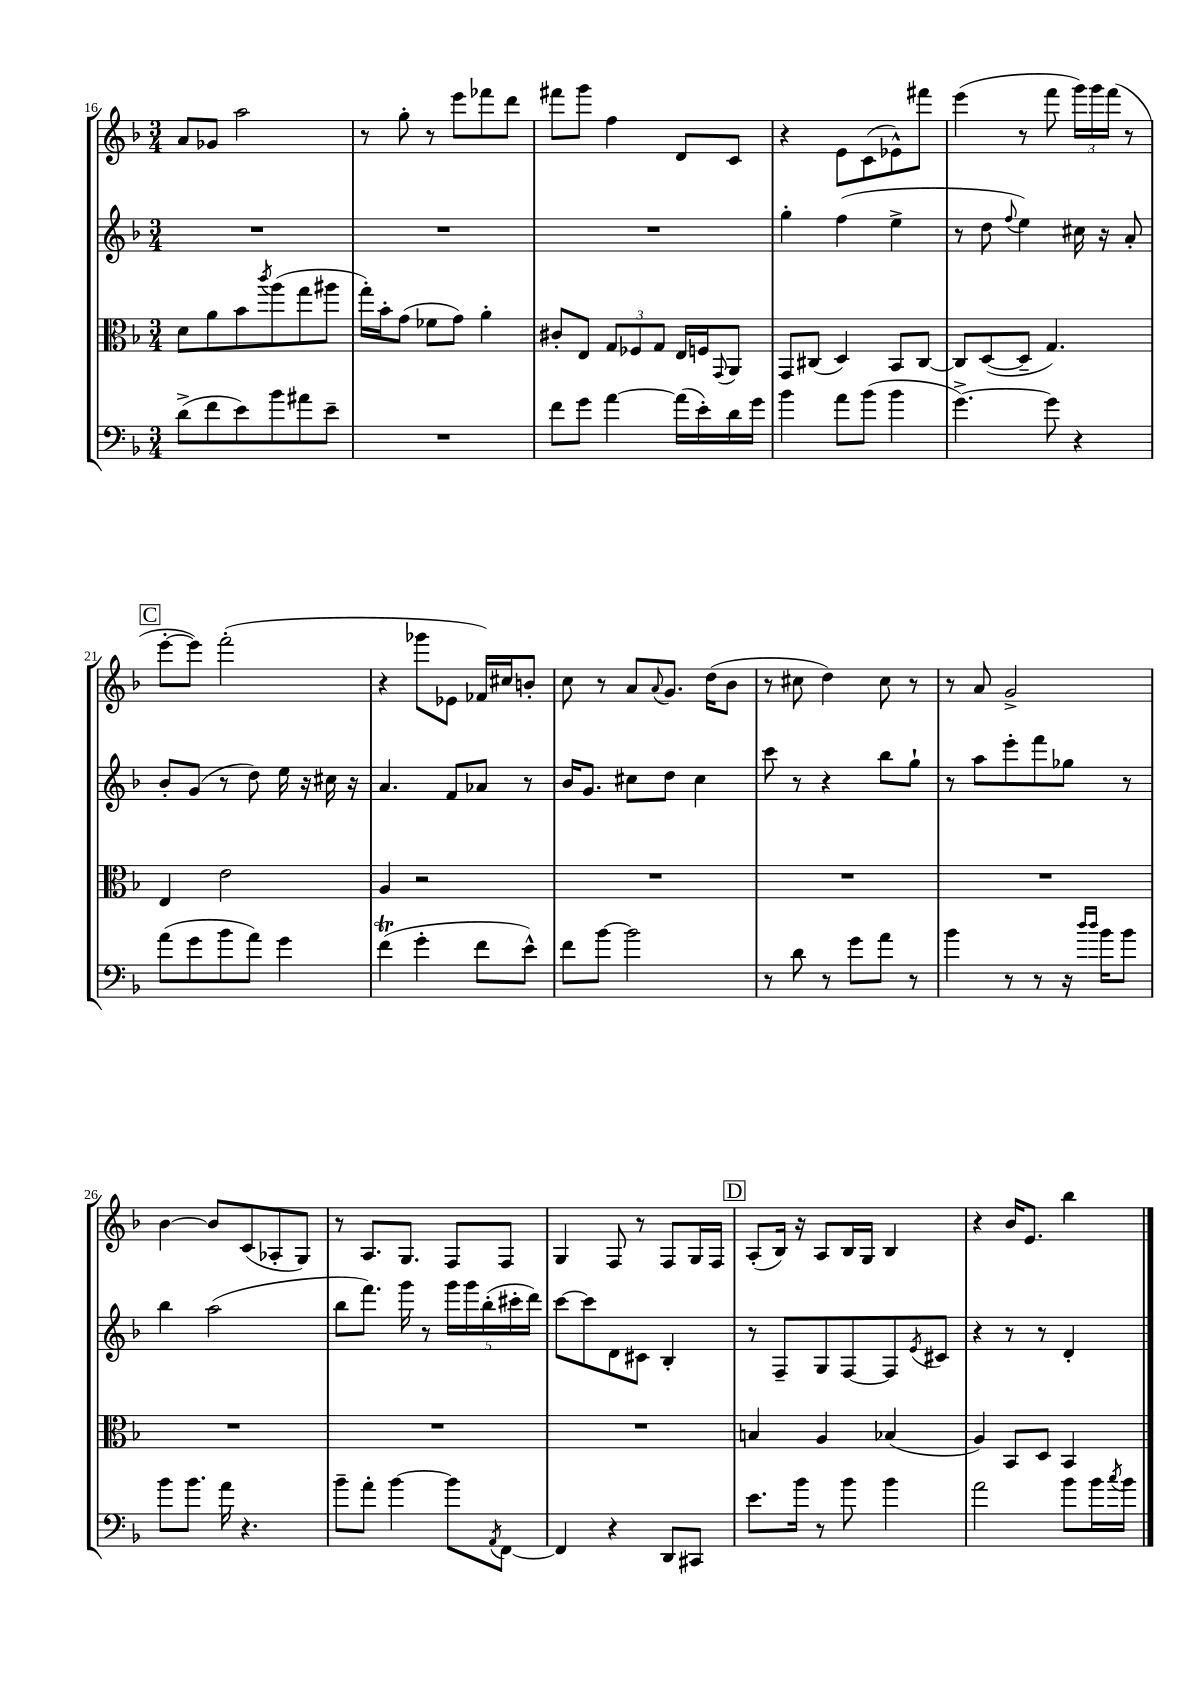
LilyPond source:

<<
\new StaffGroup <<
\new Staff = "s0" {
    \clef treble \key f \major \numericTimeSignature \time 3/4
    a'8 ges'8 a''2 |
    r8 g''8-. r8 e'''8 fes'''8 d'''8 |
    fis'''8 g'''8 f''4 d'8 c'8 |
    r4 e'8 c'8( ees'8-^) fis'''8 |
    e'''4( r8 f'''8 \tuplet 3/2 { g'''16) g'''16 f'''16( } r8 |
    \mark \markup { \box "C" } e'''8~-. e'''8) f'''2-.( |
    r4 ges'''8 ees'8 fes'16) cis''16 b'8-. |
    c''8 r8 a'8 \appoggiatura { a'8 } g'8. d''16( bes'8 |
    r8 cis''8 d''4) cis''8 r8 |
    r8 a'8 g'2-> |
    bes'4~ bes'8 c'8( aes8-. g8) |
    r8 a8. g8. f8 f8 |
    g4 f8 r8 f8 g16 f16 |
    \mark \markup { \box "D" } a8-.( bes16) r16 a8 bes16 g16 bes4 |
    r4 bes'16 e'8. bes''4 \bar "|." |
}
\new Staff = "s1" {
    \clef treble \key f \major \numericTimeSignature \time 3/4
    R2. |
    R2. |
    R2. |
    g''4-. f''4( e''4-> |
    r8 d''8 \appoggiatura { f''8 } e''4) cis''16 r16 a'8-. |
    \mark \markup { \box "C" } bes'8-. g'8( r8 d''8) e''16 r16 cis''16 r16 |
    a'4. f'8 aes'8 r8 |
    bes'16 g'8. cis''8 d''8 cis''4 |
    c'''8 r8 r4 bes''8 g''8-! |
    r8 a''8 e'''8-. f'''8 ges''8 r8 |
    bes''4 a''2( |
    bes''8 f'''8.) g'''16 r8 \tuplet 5/4 { g'''16 g'''16 bes''16-.( cis'''16-. d'''16) } |
    c'''8~ c'''8 d'8 cis'8 bes4-. |
    \mark \markup { \box "D" } r8 f8-- g8 f8~ f8 \acciaccatura { e'8 } cis'8 |
    r4 r8 r8 d'4-. \bar "|." |
}
\new Staff = "s2" {
    \clef alto \key f \major \numericTimeSignature \time 3/4
    d'8 a'8 bes'8 \acciaccatura { c'''8 } a''8( g''8 ais''8 |
    g''16-.) bes'16-. g'8( fes'8 g'8) a'4-. |
    cis'8-. e8 \tuplet 3/2 { g8 fes8 g8 } e16 f16 \appoggiatura { g,8 } a,8 |
    g,8 cis8( d4) bes,8 cis8~ |
    cis8 d8~( d8-- g4.) |
    \mark \markup { \box "C" } e4 e'2 |
    a4 r2 |
    R2. |
    R2. |
    R2. |
    R2. |
    R2. |
    R2. |
    \mark \markup { \box "D" } b4 a4 bes4( |
    a4) bes,8 d8 bes,4 \bar "|." |
}
\new Staff = "s3" {
    \clef bass \key f \major \numericTimeSignature \time 3/4
    d'8->( f'8 e'8) bes'8 ais'8 e'8-- |
    R2. |
    f'8 g'8 a'4~ a'16( e'16-.) d'16 g'16 |
    bes'4 a'8 bes'8( bes'4 |
    g'4.~->) g'8 r4 |
    \mark \markup { \box "C" } a'8( g'8 bes'8 a'8) g'4 |
    f'4\trill( g'4-. f'8 e'8-^) |
    f'8 bes'8~ bes'2 |
    r8 d'8 r8 g'8 a'8 r8 |
    bes'4 r8 r8 r16 \grace { d''16 d''16 } bes'16 bes'8 |
    bes'8 bes'8. a'16 r4. |
    bes'8-- a'8-. bes'4~ bes'8 \acciaccatura { a,8 } f,8~ |
    f,4 r4 d,8 cis,8 |
    \mark \markup { \box "D" } e'8. bes'16 r8 bes'8 bes'4 |
    a'2 bes'8 bes'16 \acciaccatura { c''8 } bes'16 \bar "|." |
}
>>
>>
\layout { \context { \Score currentBarNumber = #16 } }
